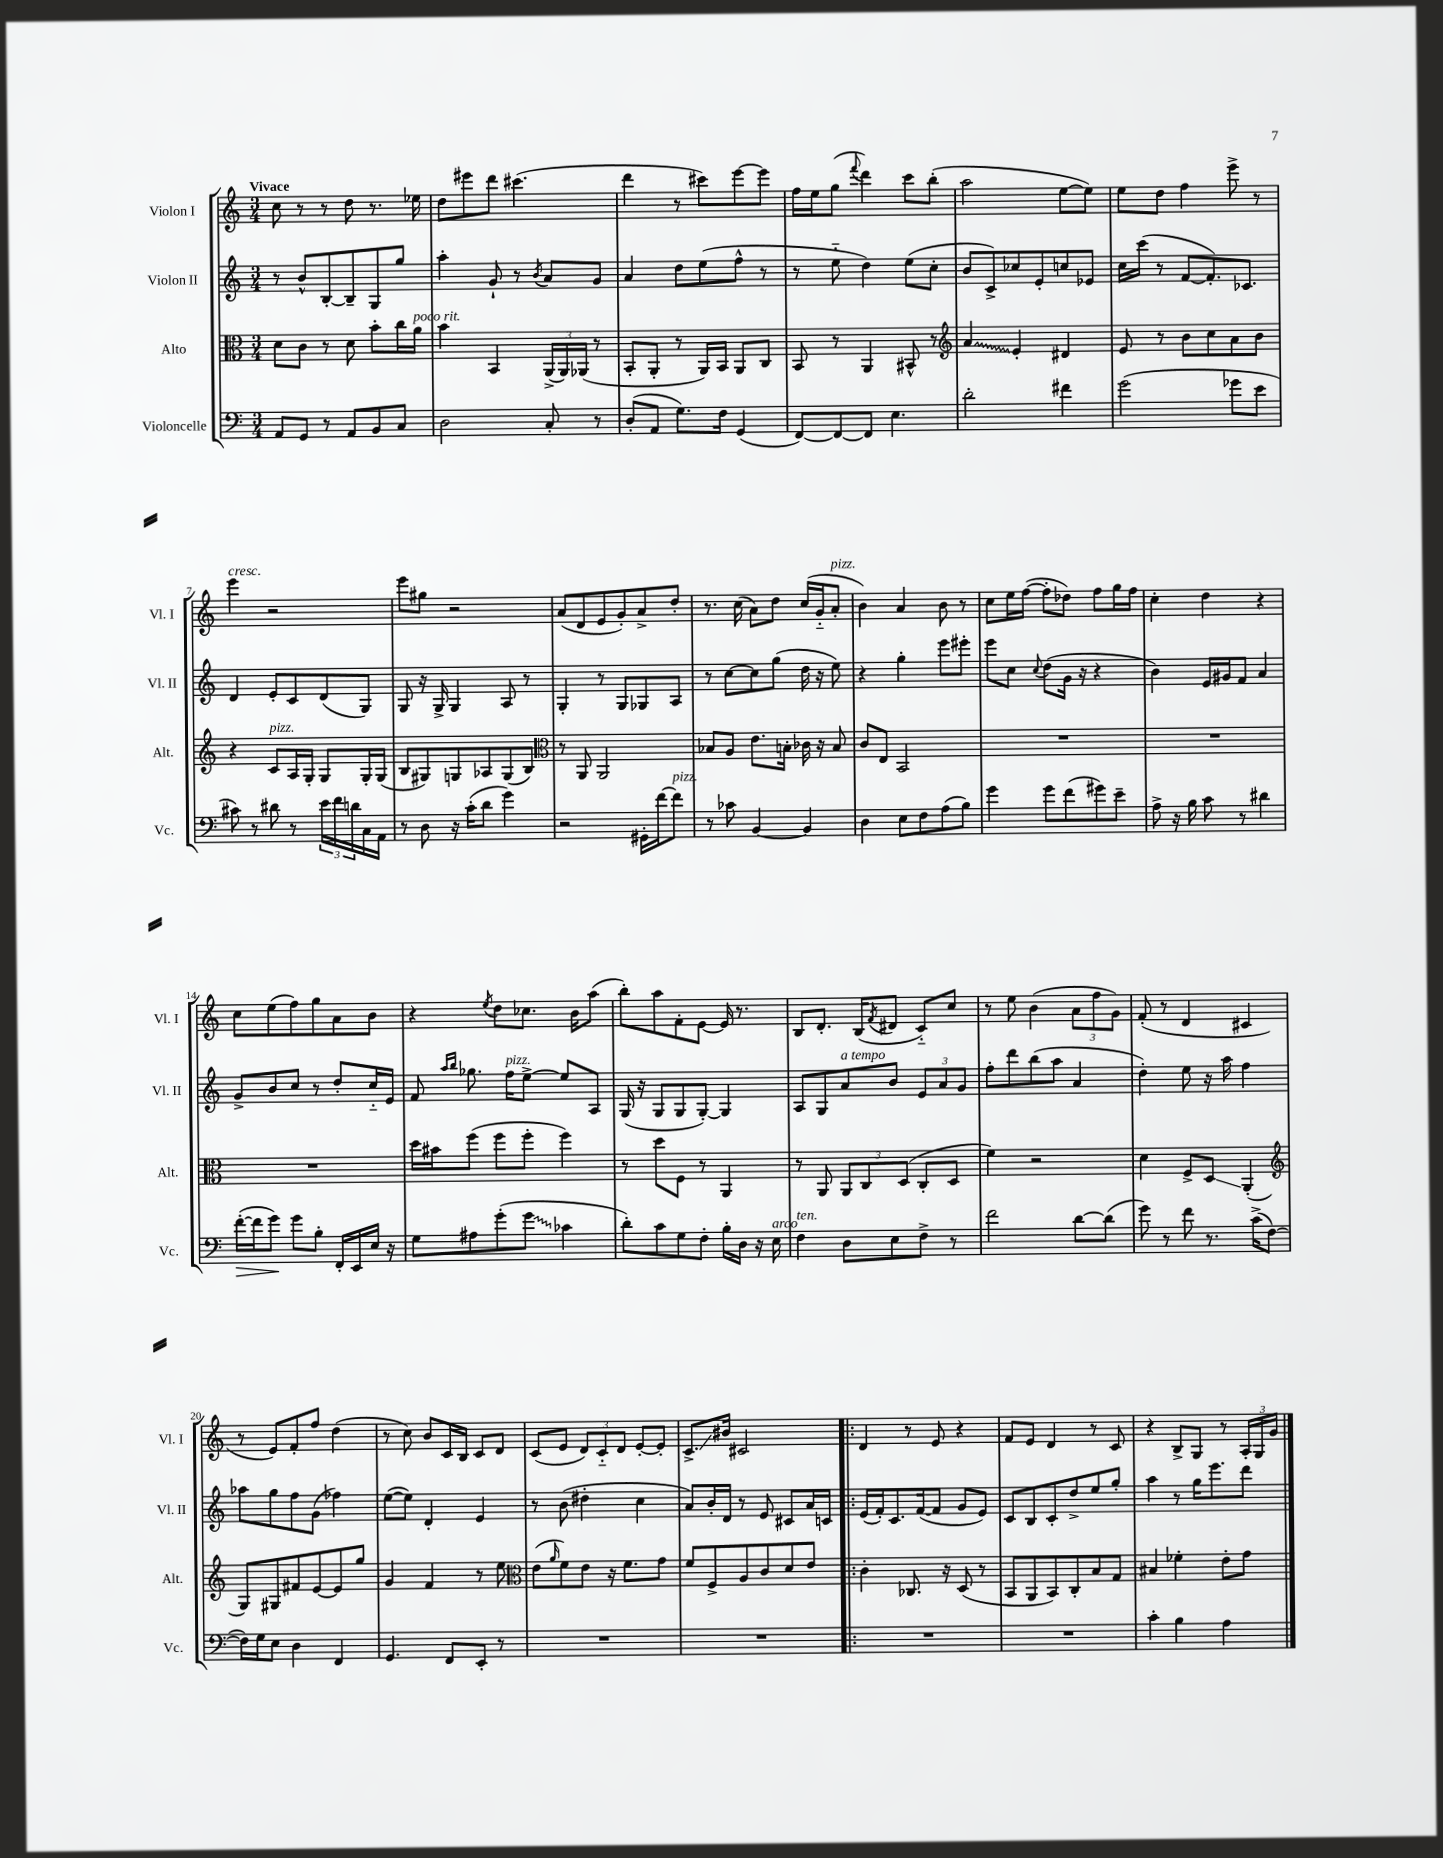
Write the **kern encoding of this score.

**kern	**kern	**kern	**kern
*staff4	*staff3	*staff2	*staff1
*clefF4	*clefC3	*clefG2	*clefG2
*k[]	*k[]	*k[]	*k[]
*M3/4	*M3/4	*M3/4	*M3/4
8AA	8d	8r	8cc
8GG	8c	8b^^	8r
8r	8r	[8B'	8r
8AA	8d	8B~]	8dd
8BB	8b'	8G	8.r
8C	16cc	8gg	.
.	16a	.	16ee-
=	=	=	=
2D	4b	4aa'	8dd
.	.	.	8eee#
.	4BB	8g`	8ddd
.	.	8r	(4.ccc#
.	.	8qb	.
8C'	(24AA^	8a	.
.	24AA)	.	.
.	(24AA-	.	.
8r	8r	8g	.
=	=	=	=
(8D'	8BB'	4a	4ddd
8AA	8AA'	.	.
8.G)	8r	8dd	8r
.	16AA)	(8ee	8ccc#)
16F	16BB	.	.
(4GG	8AA	8ff^^	[8eee
.	8C	8r	8eee]
=	=	=	=
[8FF)	8BB	8r	16ff
.	.	.	16ee
8FF_	8r	8ee'~	(8gg
.	.	.	8qqfff
8FF]	4AA	4dd)	4ddd)
4.E	.	.	.
.	8BB#^^	(8ee	8ccc
.	8r	8cc'	(8bb'
=	=	=	=
*	*clefG2	*	*
2d'	4a	8b	2aa
.	.	8c^)	.
.	4e'	8cc-	.
.	.	8e'	.
4f#	4d#	8cc	[8ee
.	.	8e-	8ee])
=	=	=	=
(2g	8e	16cc	8ee
.	.	(16ccc	.
.	8r	8r	8dd
.	8b	[8f	4ff
.	8cc	8.f'])	.
8g-	8a	.	8eee^
.	.	8.c-	.
8e	8b	.	8r
=	=	=	=
8c#)	4r	4d	4eee
8r	.	.	.
8d#	8c	8e'	2r
8r	16A	8c	.
.	16G'	.	.
24e	8G	(8d	.
24f	.	.	.
24d	.	.	.
16C	16G'	8G)	.
16AA	(16G	.	.
=	=	=	=
8r	8B	8G	8eee
8D	8G#)	16r	8gg#
.	.	16G^	.
16r	8G	4G	2r
(16c'	.	.	.
8d	8A-	.	.
4g)	(8G	8A	.
.	8B)	8r	.
=	=	=	=
*	*clefC3	*	*
2r	8r	4G'	(8a
.	8AA	.	8d
.	2AA	8r	8e
.	.	8G	8g')
16GG#'	.	8G-	8a^
[16f	.	.	.
8f]	.	8A	8dd'
=	=	=	=
8r	8B-	8r	8.r
8c-	8A	[8cc	.
.	.	.	(16cc
[4BB	8.e	8cc]	8a)
.	.	(8gg	8dd
.	16B'	.	.
4BB]	16c-	16dd	(16cc
.	16r	16r	16g'~
.	8B	8ee)	8a'
=	=	=	=
4D	8c	4r	4b)
.	8E	.	.
8E	2BB	4gg'	4a
8F	.	.	.
(8A	.	8eee	8b
8B)	.	8eee#'	8r
=	=	=	=
4g	2.r	8eee	8cc
.	.	8cc	16ee
.	.	.	([16ff
.	.	8qqcc	.
8g	.	(8dd	8ff']
(8f	.	16g	8dd-)
.	.	16r	.
8g#)	.	4r	8ff
8e~	.	.	16gg
.	.	.	16ff
=	=	=	=
8A^	2.r	4b)	4cc'
16r	.	.	.
16B	.	.	.
8c	.	16e	4dd
.	.	16g#	.
8r	.	8f	.
4d#	.	4a	4r
=	=	=	=
([16f'	2.r	8g^	8cc
16f]	.	.	.
8g)	.	8b	(8ee
8g	.	8cc	8ff)
8B'	.	8r	8gg
16FF'	.	8dd'	8a
16EE	.	.	.
16E	.	16cc'~	8b
16r	.	16e	.
=	=	=	=
8G	16dd	8f	4r
.	16b#	.	.
.	.	16qqaa	.
.	.	16qqbb	.
8A#	(8ff	8.gg-	.
.	.	.	8qee
(8g'	8ff	.	8dd
.	.	16ff	.
8g	8ff'	[8ee^	8.cc-
4c-	4ff)	8ee]	.
.	.	.	16b
.	.	8A	(8aa
=	=	=	=
8d')	8r	(16G	8bb')
.	.	16r	.
8c	8dd	8G	8aa
8G	8F	8G	8f'
8F'	8r	[8G')	[8e
16B'	4AA	4G]	16e]
16D	.	.	8.r
16r	.	.	.
16E	.	.	.
=	=	=	=
4F	8r	8A	8B
.	8AA	8G	8.d'
8D	12AA	8a	.
.	.	.	(16B
.	12C	.	.
.	.	.	8qf
8E	.	8b	8d#
.	(12D	.	.
8F^	8C'	12e	8c'~)
.	.	12a	.
8r	8D	.	8cc
.	.	12g	.
=	=	=	=
2f	4f)	8ff'	8r
.	.	8ddd	8ee
.	2r	(8bb	(4b
.	.	8aa	.
[8d	.	4a	12a
.	.	.	12ff
(8d]	.	.	.
.	.	.	12g)
=	=	=	=
8g)	4d	4dd')	(8f'
8r	.	.	8r
8f	8F^	8ee	4d
8.r	8D	16r	.
.	.	16aa	.
.	(4AA'	4ff	4c#
(16c^	.	.	.
[8F	.	.	.
=	=	=	=
*	*clefG2	*	*
16F])	8G)	8aa-	8r
16G	.	.	.
8E	8G#	8gg	8e)
4D	8f#	8ff	8f'
.	[8e	(8g	8ff
4FF	8e]	4ff-)	(4dd
.	8gg	.	.
=	=	=	=
4.GG	4g	([8ee	8r
.	.	8ee])	8cc)
.	4f	4d'	8b
8FF	.	.	16c
.	.	.	16B
8EE'	8r	4e	8c
8r	8ee	.	8d
=	=	=	=
*	*clefC3	*	*
2.r	(8e	8r	(8c
.	16qqa	.	.
.	8f)	(8b	8e
.	8e	4dd#'	12d)
.	.	.	12c'~
.	16r	.	.
.	.	.	12d
.	8.f	.	.
.	.	4cc	[8e'
.	8g	.	8e']
=	=	=	=
2.r	8f	8a)	8.c^
.	8F^	16b'	.
.	.	16d	16b#
.	8A	8r	2c#
.	8c	8e	.
.	8d	8c#	.
.	8e	16a	.
.	.	16c	.
=!|:	=!|:	=!|:	=!|:
2.r	4c'	(16e	4d
.	.	16f')	.
.	.	8.c	.
.	8.C-	.	8r
.	.	([16f	.
.	.	8f]	8e
.	16r	.	.
.	(8D	8g	4r
.	8r	8e)	.
=	=	=	=
2.r	8BB	8c	8f
.	8AA	8B	8e
.	8BB)	8c'	4d
.	8C'	8dd^	.
.	8B	8ee	8r
.	8G	8gg'	8c
=	=	=	=
4c'	4B#	4aa	4r
4B	4f-'	8r	8B^
.	.	16gg	8G
.	.	8.eee	.
4A	8e'	.	8r
.	8g	8ddd	24A'
.	.	.	24G
.	.	.	24g
==	==	==	==
*-	*-	*-	*-
